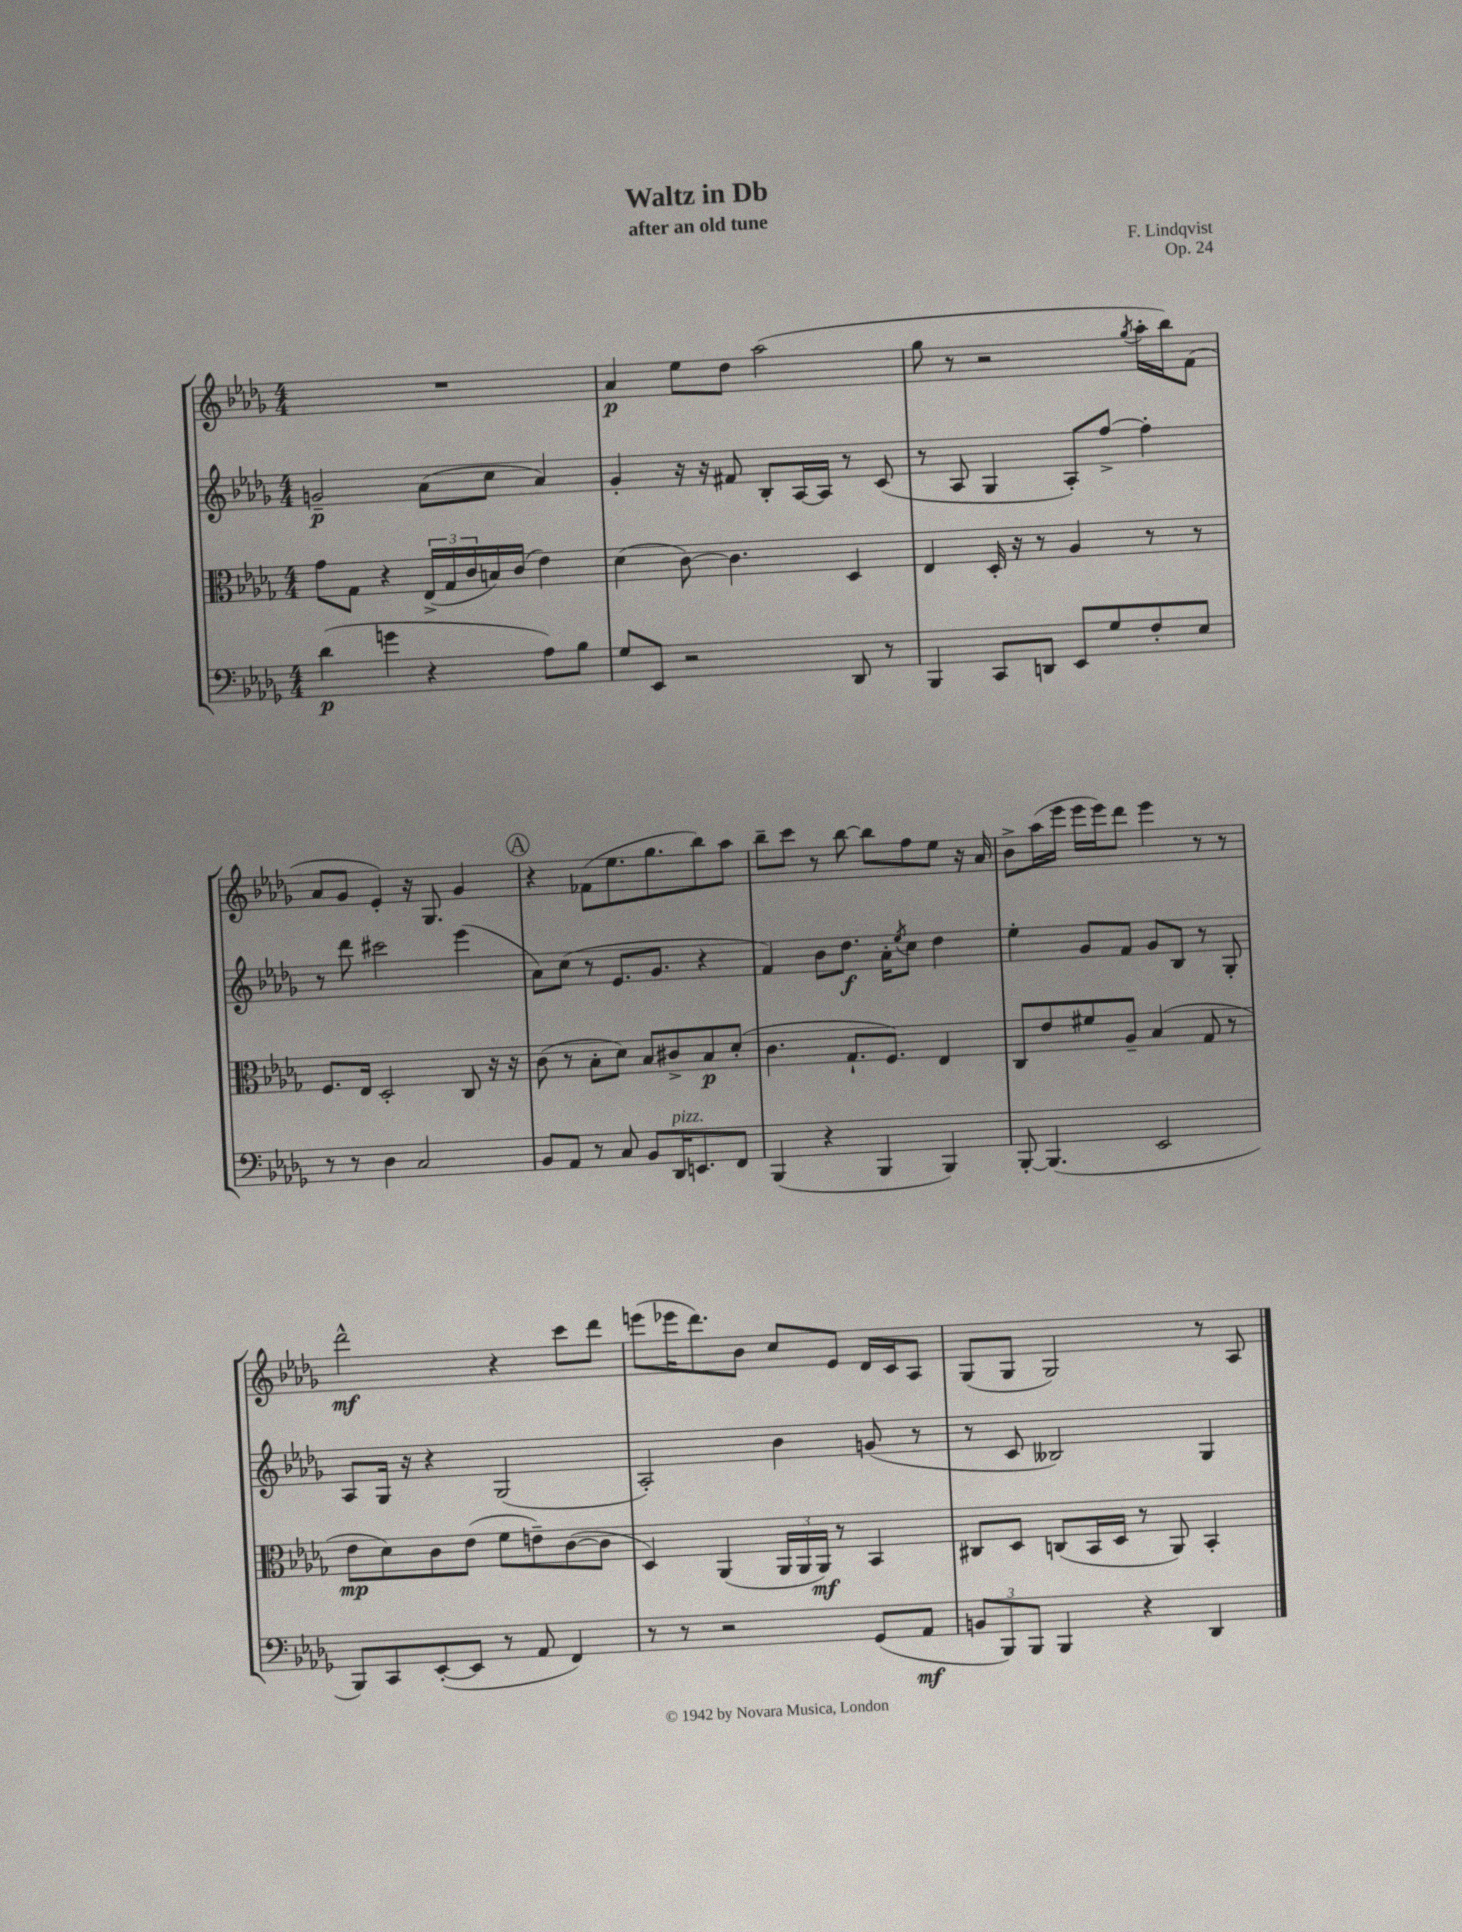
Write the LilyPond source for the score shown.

\header { title = "Waltz in Db" composer = "F. Lindqvist" subtitle = "after an old tune" opus = "Op. 24" }
<<
\new StaffGroup <<
\new Staff = "s0" {
    \clef treble \key des \major \numericTimeSignature \time 4/4
    R1 |
    aes'4\p ees''8 des''8 aes''2( |
    ges''8 r8 r2 \acciaccatura { ges''8 } aes''16-. bes''16) f'8( |
    aes'8 ges'8 ees'4-.) r16 ges8. ges'4 |
    \mark \markup { \circle "A" } r4 fes'8( ees''8. ges''8. bes''8) aes''8 |
    bes''8-- c'''8 r8 bes''8~ bes''8 f''8 ees''8 r16 aes'16 |
    bes'8-> aes''16( ees'''16 ees'''16 ees'''16) des'''8 ees'''4 r8 r8 |
    des'''2-^\mf r4 c'''8 des'''8 |
    e'''8( ees'''16 des'''8.) bes'8 c''8 ees'8 des'16 c'16 aes8 |
    ges8( ges8 ges2) r8 aes8 \bar "|." |
}
\new Staff = "s1" {
    \clef treble \key des \major \numericTimeSignature \time 4/4
    g'2--\p aes'8( c''8 aes'4) |
    ges'4-. r16 r16 fis'8 bes8-. aes16~ aes16 r8 c'8( |
    r8 aes8 ges4 aes8-.) f''8~-> f''4-. |
    r8 des'''8 cis'''2 ees'''4( |
    \mark \markup { \circle "A" } aes'8) c''8( r8 ees'8. ges'8. r4 |
    f'4) bes'8 des''8.\f aes'16-. \acciaccatura { ees''8 } c''8 des''4 |
    ees''4-. ges'8 f'8 ges'8 bes8 r8 ges8-. |
    aes8 ges16 r16 r4 ges2( |
    aes2-.) bes'4 g'8( r8 |
    r8 c'8 beses2) ges4 \bar "|." |
}
\new Staff = "s2" {
    \clef alto \key des \major \numericTimeSignature \time 4/4
    ges'8 ges8 r4 \tuplet 3/2 { ees16->( ges16 c'16 } b16) c'16( ees'4) |
    des'4( c'8~) c'4. des4 |
    ees4 des16-. r16 r8 aes4 r8 r8 |
    f8. ees16 des2-. c8 r16 r16 |
    \mark \markup { \circle "A" } c'8( r8 bes8-. des'8) bes8 cis'8-> bes8\p des'8-.( |
    c'4. ges8.-! f8.) ees4 |
    c8 ees'8 fis'8 aes8-- bes4( ges8 r8 |
    ees'8\mp des'8) c'8 ees'8( f'8 e'8--) c'8~( c'8 |
    des4) aes,4( \tuplet 3/2 { aes,16 aes,16 aes,16\mf) } r8 bes,4 |
    cis8 des8 c8( bes,16 des16 r8 aes,8) bes,4-. \bar "|." |
}
\new Staff = "s3" {
    \clef bass \key des \major \numericTimeSignature \time 4/4
    des'4\p( g'4 r4 aes8) bes8 |
    ges8 ees,8 r2 des,8 r8 |
    bes,,4 c,8 d,8 ees,8 ges8 f8-. ees8 |
    r8 r8 des4 c2 |
    \mark \markup { \circle "A" } bes,8 aes,8 r8 c8 bes,8 des,16^\markup { \italic "pizz." } e,8. f,8 |
    bes,,4( r4 bes,,4 bes,,4) |
    bes,,8~-. bes,,4.( ees,2 |
    bes,,8) c,8 ees,8~-.( ees,8 r8 aes,8 f,4) |
    r8 r8 r2 ges,8( aes,8\mf |
    \tuplet 3/2 { b,8 bes,,8) bes,,8 } bes,,4 r4 des,4 \bar "|." |
}
>>
>>
\layout { \context { \Score \remove "Bar_number_engraver" } }
